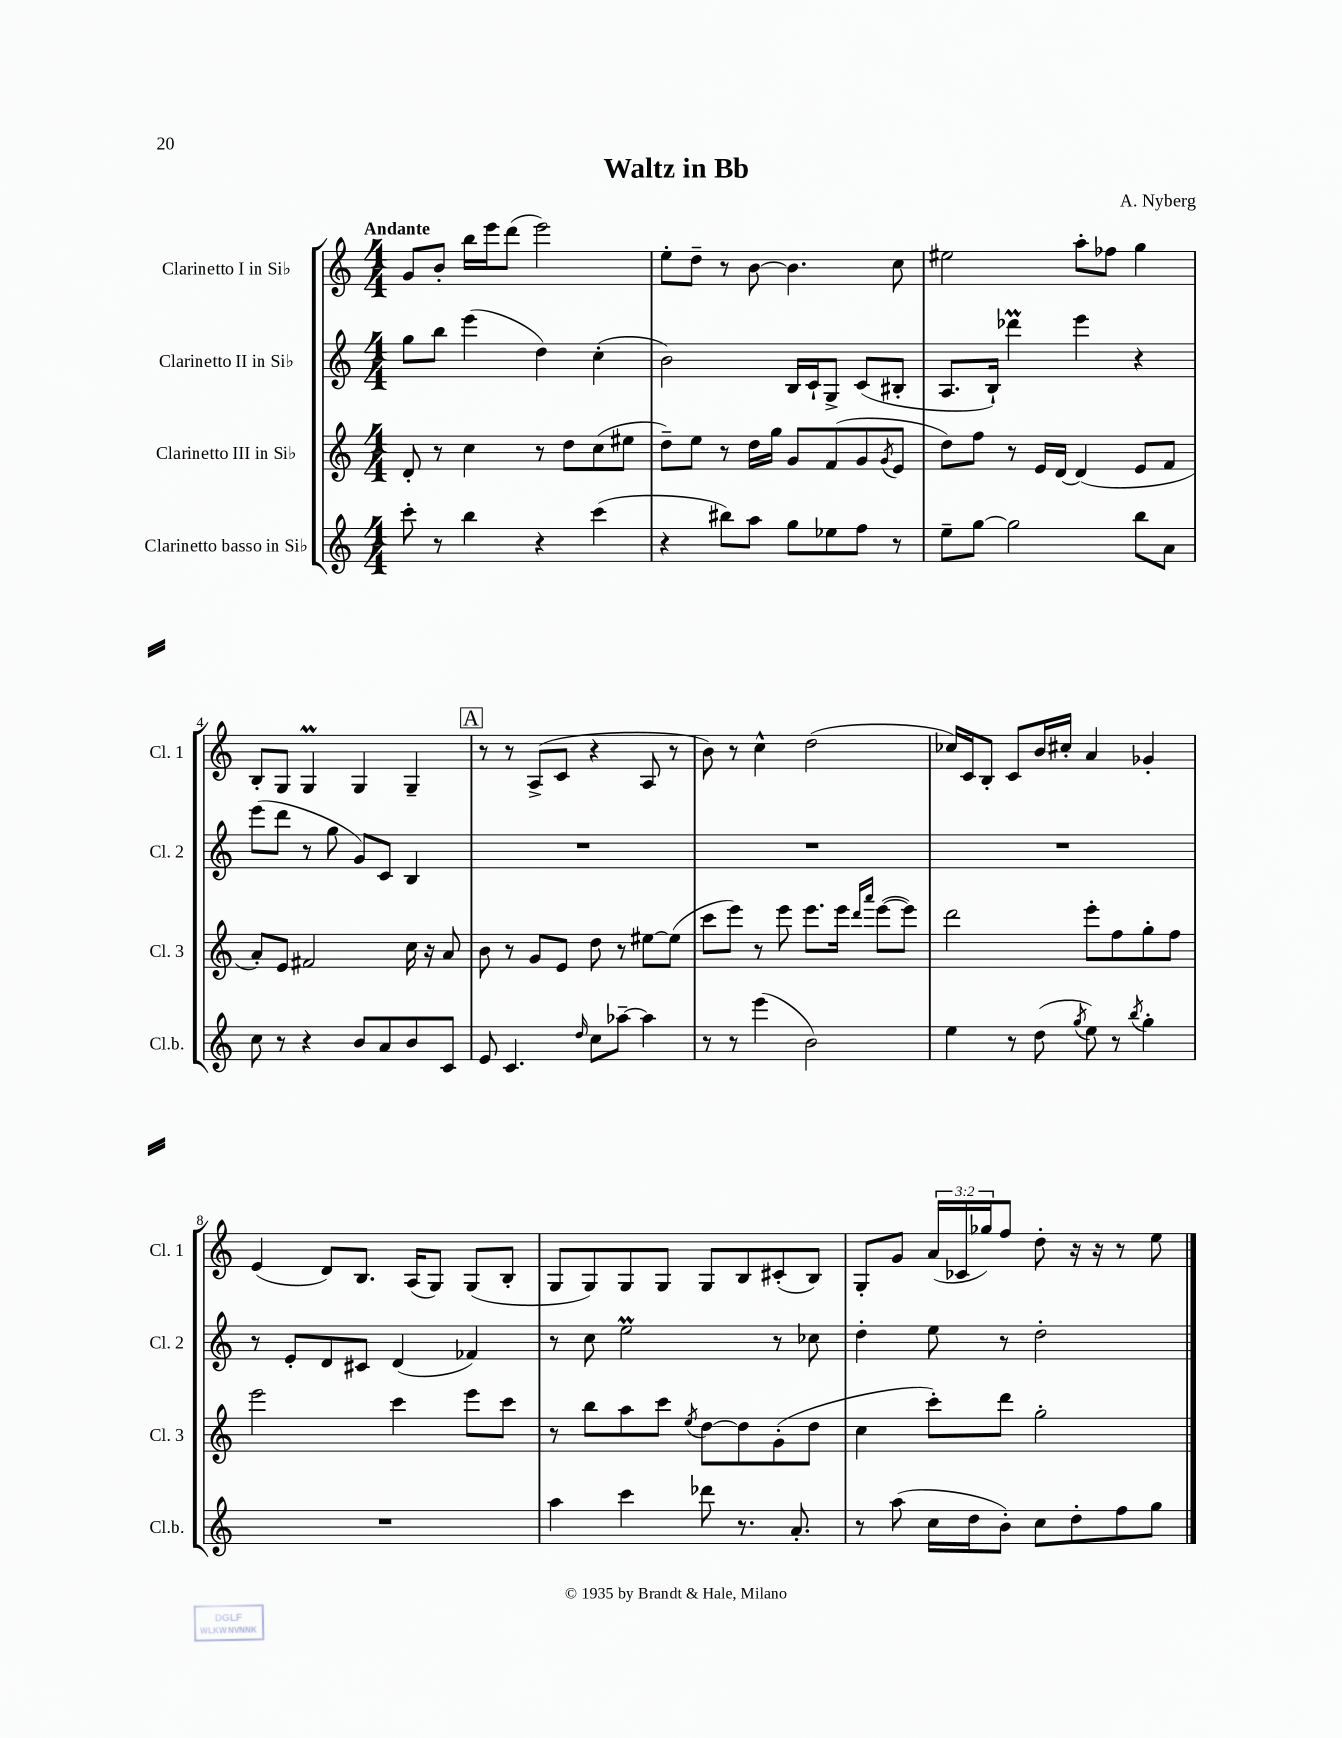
\header { title = "Waltz in Bb" composer = "A. Nyberg" }
<<
\new StaffGroup <<
\new Staff = "s0" \with { instrumentName = "Clarinetto I in Sib" shortInstrumentName = "Cl. 1" } {
    \clef treble \key c \major \numericTimeSignature \time 4/4 \override Staff.TupletNumber.text = #tuplet-number::calc-fraction-text \tempo "Andante"
    g'8 b'8-. b''16 e'''16 d'''8( e'''2) |
    e''8-. d''8-- r8 b'8~ b'4. c''8 |
    eis''2 a''8-. fes''8 g''4 |
    b8-. g8 g4\prall g4 g4-- |
    \mark \markup { \box "A" } r8 r8 a8->( c'8 r4 a8 r8 |
    b'8) r8 c''4-^ d''2( |
    ces''16) c'16 b8-. c'8 b'16 cis''16-. a'4 ges'4-. |
    e'4( d'8) b8. a16( g8) g8( b8-. |
    g8 g8) g8 g8 g8 b8 cis'8-.( b8) |
    g8-. g'8 \tuplet 3/2 { a'16( ces'16 ges''16) } f''8 d''8-. r16 r16 r8 e''8 \bar "|." |
}
\new Staff = "s1" \with { instrumentName = "Clarinetto II in Sib" shortInstrumentName = "Cl. 2" } {
    \clef treble \key c \major \numericTimeSignature \time 4/4
    g''8 b''8 e'''4( d''4) c''4-.( |
    b'2) b16 c'16-! g8-> c'8( bis8-. |
    a8. b16-!) des'''4\prall e'''4 r4 |
    e'''8( d'''8 r8 g''8 g'8) c'8 b4 |
    \mark \markup { \box "A" } R1 |
    R1 |
    R1 |
    r8 e'8-. d'8 cis'8 d'4( fes'4) |
    r8 c''8 e''2\prall r8 ces''8 |
    d''4-. e''8 r8 d''2-. \bar "|." |
}
\new Staff = "s2" \with { instrumentName = "Clarinetto III in Sib" shortInstrumentName = "Cl. 3" } {
    \clef treble \key c \major \numericTimeSignature \time 4/4
    d'8-. r8 c''4 r8 d''8 c''8( eis''8 |
    d''8--) e''8 r8 d''16 g''16 g'8 f'8( g'8 \acciaccatura { g'8 } e'8 |
    d''8) f''8 r8 e'16 d'16~ d'4( e'8 f'8 |
    a'8-.) e'8 fis'2 c''16 r16 a'8 |
    \mark \markup { \box "A" } b'8 r8 g'8 e'8 d''8 r8 eis''8~ eis''8( |
    c'''8 e'''8) r8 e'''8 e'''8. e'''16 \grace { d'''16 a'''16 } e'''8~( e'''8) |
    d'''2 e'''8-. f''8 g''8-. f''8 |
    e'''2 c'''4 e'''8 c'''8 |
    r8 b''8 a''8 c'''8 \acciaccatura { e''8 } d''8~ d''8 g'8-.( d''8 |
    c''4 c'''8-.) d'''8 g''2-. \bar "|." |
}
\new Staff = "s3" \with { instrumentName = "Clarinetto basso in Sib" shortInstrumentName = "Cl.b." } {
    \clef treble \key c \major \numericTimeSignature \time 4/4
    c'''8-. r8 b''4 r4 c'''4( |
    r4 bis''8) a''8 g''8 ees''8 f''8 r8 |
    e''8-- g''8~ g''2 b''8 a'8 |
    c''8 r8 r4 b'8 a'8 b'8 c'8 |
    \mark \markup { \box "A" } e'8 c'4. \grace { d''16 } c''8 aes''8~-- aes''4 |
    r8 r8 e'''4( b'2) |
    e''4 r8 d''8( \acciaccatura { g''8 } e''8) r8 \acciaccatura { b''8 } g''4-. |
    R1 |
    a''4 c'''4 des'''8 r8. a'8.-. |
    r8 a''8( c''16 d''16 b'8-.) c''8 d''8-. f''8 g''8 \bar "|." |
}
>>
>>
